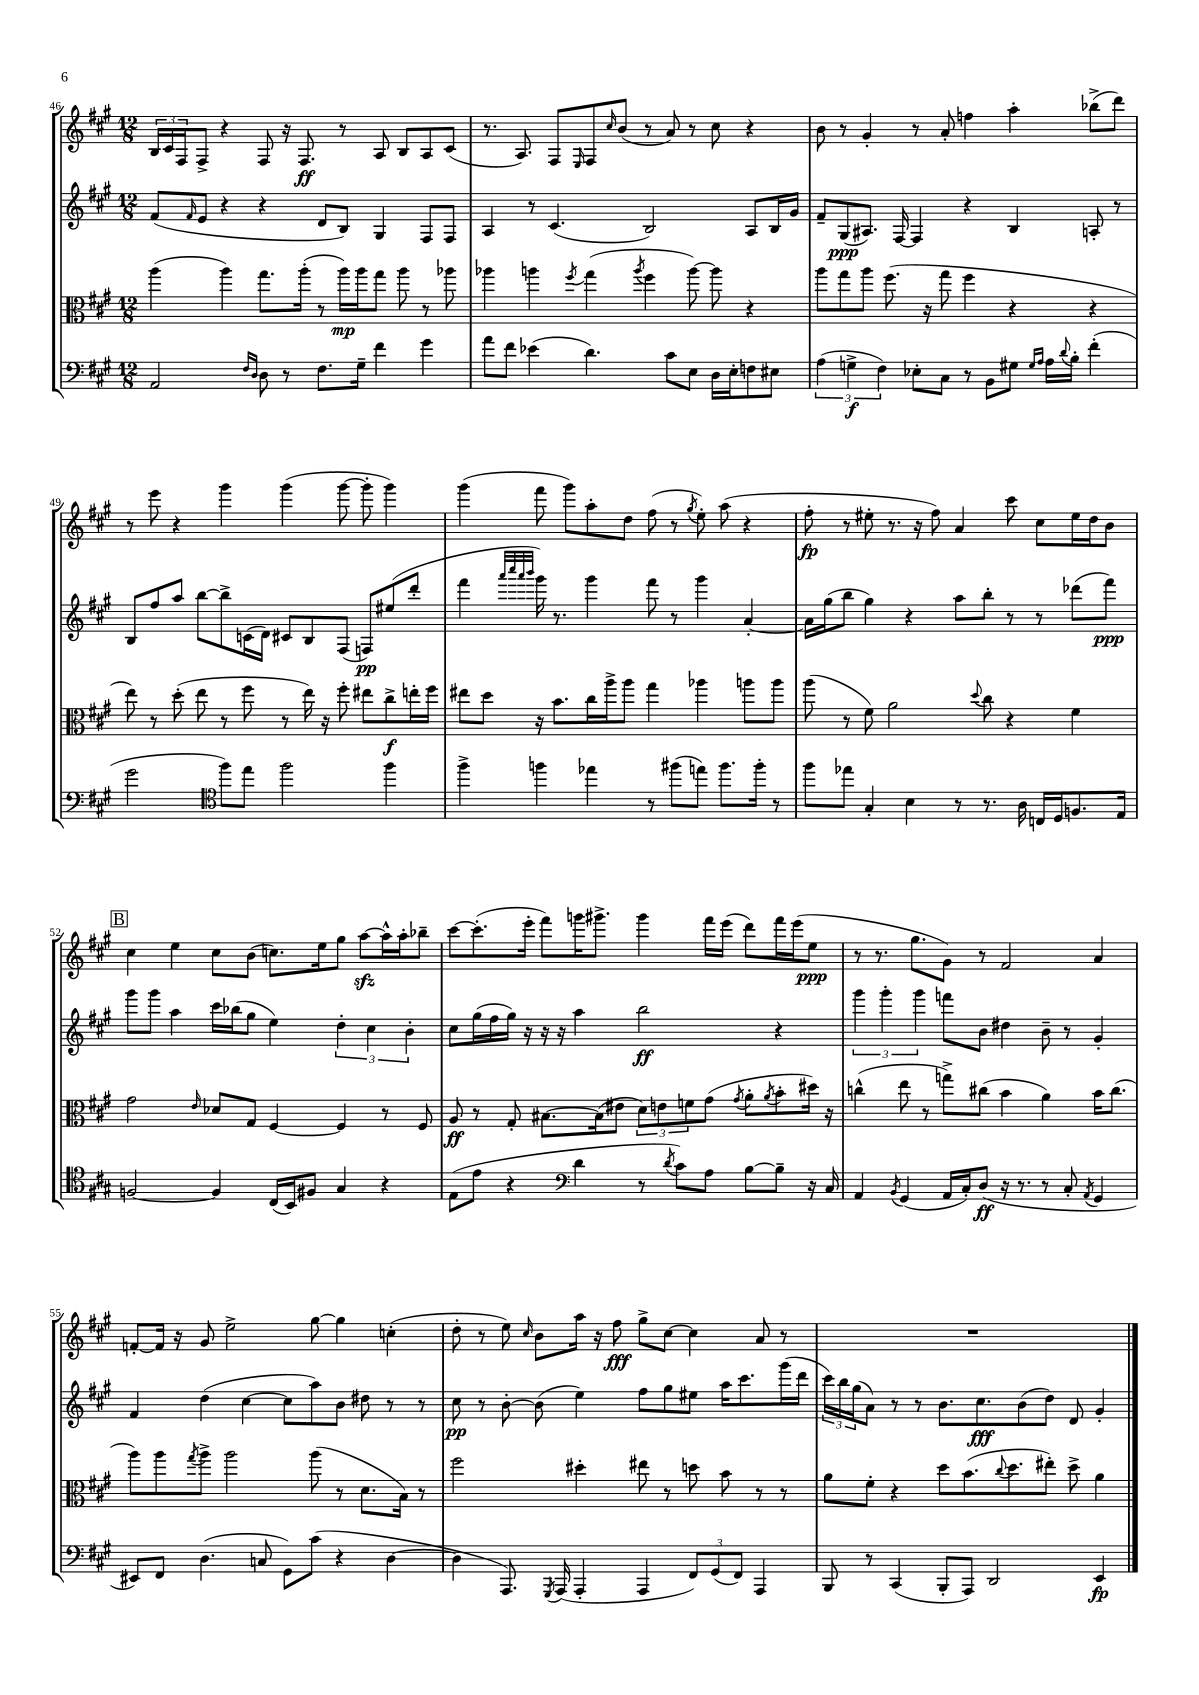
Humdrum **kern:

**kern	**kern	**kern	**kern
*staff4	*staff3	*staff2	*staff1
*clefF4	*clefC3	*clefG2	*clefG2
*k[f#c#g#]	*k[f#c#g#]	*k[f#c#g#]	*k[f#c#g#]
*M12/8	*M12/8	*M12/8	*M12/8
2AA	(4aa	(8f#	24B
.	.	.	24c#
.	.	.	24F#
.	.	16qqf#	.
.	.	8e	8F#^
.	4aa)	4r	4r
16qqF#	.	.	.
16qqD	.	.	.
8D	8.gg#	4r	8F#
8r	.	.	16r
.	(16aa'	.	8.F#
8.F#	8r	8d	.
.	16aa)	8B)	8r
16G#~	16aa	.	.
4f#	8gg#	4G#	8A
.	8aa	.	8B
4g#	8r	8F#	8A
.	8aa-	8F#	(8c#
=	=	=	=
8a	4aa-	4A	8.r
8f#	.	.	.
.	.	.	8.A)
(4e-	4aa	8r	.
.	.	(4.c#	8F#
.	8qff#	.	16qqE
4.d)	(4gg#	.	8F#
.	.	.	16qqcc#
.	.	.	(8b
.	8qaa	.	.
.	4ff#	2B)	8r
8c#	.	.	8a)
8E	[8aa)	.	8r
16D	8aa]	.	8cc#
16E'	.	.	.
8F	4r	8A	4r
8E#	.	16B	.
.	.	16g#	.
=	=	=	=
(6A	8aa	8f#~	8b
.	8gg#	(8G#	8r
6G^	.	.	.
.	8aa	8.A#)	4g#'
6F#)	.	.	.
.	(8.ff#	.	.
.	.	[16F#	.
8E-'	.	4F#]	8r
.	16r	.	.
8C#	8gg#	.	8a'
8r	4ff#	4r	4ff
8BB	.	.	.
8G#	4r	4B	4aa'
16qqG#	.	.	.
16qqA	.	.	.
16A	.	.	.
8qqd	.	.	.
16B'	.	.	.
(4f#'	4r	8A'	(8bb-^
.	.	8r	8ddd)
=	=	=	=
2g#	8ee)	8B	8r
.	8r	8ff#	8eee
.	(8dd'	8aa	4r
.	8ee	[8bb	.
*clefC4	*	*	*
8ff#)	8r	8bb^]	4ggg#
8ee	8ff#	(16c	.
.	.	16d)	.
2ff#	8r	8c#	(4ggg#
.	16ee)	8B	.
.	16r	.	.
.	8ff#'	(8F#	[8ggg#
.	8ee#	8F)	8ggg#']
4ff#	8cc#^	(8ee#	4ggg#)
.	16ee'	8ddd'	.
.	16ff#	.	.
=	=	=	=
4ff#^	8ee#	4fff#	(4ggg#
.	8dd	.	.
.	.	32qqaaa	.
.	.	32qqcccc#	.
.	.	32qqaaa	.
.	.	32qqbbb	.
4ff	16r	16ggg#)	8fff#
.	8.b	8.r	.
.	.	.	8ggg#)
4ee-	16cc#	4ggg#	8aa'
.	16aa^	.	.
.	8aa	.	8dd
8r	4gg#	8fff#	(8ff#
(8ff#	.	8r	8r
.	.	.	8qgg#
8ee)	4aa-	4ggg#	8ee')
8.ff#	.	.	(8aa
.	8aa	[4a'	4r
16ff#'	.	.	.
8r	8aa	.	.
=	=	=	=
8ff#	(8aa	16a]	8ff#'
.	.	(16gg#	.
8ee-	8r	8bb	8r
4G#'	8f#)	4gg#)	8ee#'
.	2a	.	8.r
4B	.	4r	.
.	.	.	16r
.	.	.	8ff#)
8r	.	8aa	4a
.	8qqdd	.	.
8.r	8cc#	8bb'	.
.	4r	8r	8ccc#
16A	.	.	.
16C	.	8r	8cc#
16D	.	.	.
8.F	4f#	(8ddd-	16ee#
.	.	.	16dd
.	.	8fff#)	8b
16E	.	.	.
=	=	=	=
[2F	2g#	8ggg#	4cc#
.	.	8ggg#	.
.	.	4aa	4ee
.	16qqe	.	.
4F]	8d-	16ccc#	8cc#
.	.	(16bb-	.
.	8G#	8gg#	(8b
(16C#	[4F#	4ee)	8.cc)
16BB)	.	.	.
8F#	.	.	.
.	.	.	16ee
4G#	4F#]	6dd'	8gg#
.	.	.	[8aa
.	.	6cc#	.
4r	8r	.	16aa^^]
.	.	.	16aa'
.	.	6b'	.
.	8F#	.	8bb-~
=	=	=	=
(8E	8A	8cc#	[8ccc#
8e	8r	(16gg#	(8.ccc#']
.	.	16ff#	.
4r	8G#'	16gg#)	.
.	.	16r	16eee'
.	[8.B#	16r	8fff#)
.	.	16r	.
*clefF4	*	*	*
4d	.	4aa	16ggg
.	(16B#]	.	8.ggg#^
.	8e#	.	.
8r	12d)	2bb	4ggg#
.	12e	.	.
8qd	.	.	.
8c#)	.	.	.
.	12f	.	.
8A	(8g#	.	16fff#
.	.	.	(16eee
.	8qg#	.	.
[8B	8a'	.	8ddd)
.	8qa	.	.
8B~]	8b'	4r	16fff#
.	.	.	(16eee
16r	16dd#)	.	8ee
16C#	16r	.	.
=	=	=	=
4AA	(4cc^^	6ggg#	8r
.	.	.	8.r
.	.	6ggg#'	.
8qBB	.	.	.
(4GG#	8ee	.	.
.	.	.	8.gg#
.	.	6ggg#	.
.	8r	.	.
16AA	8gg^)	8fff	8g#)
16C#')	.	.	.
(8D	(8cc#	8b	8r
16r	4b	4dd#	2f#
8.r	.	.	.
8r	4a)	8b~	.
8C#'	.	8r	.
8qAA	.	.	.
4GG#	16b	4g#'	4a
.	(8.cc#	.	.
=	=	=	=
8EE#)	8aa)	4f#	[8f'
8FF#	8aa	.	16f]
.	.	.	16r
.	8qgg#	.	.
(4.D	8aa^	(4dd	8g#
.	2aa	.	2ee^
.	.	[4cc#	.
8C	.	.	.
8GG#)	.	8cc#]	.
(8c#	(8aa	8aa)	[8gg#
4r	8r	8b	4gg#]
.	8.d	8dd#	.
[4D	.	8r	(4cc'
.	16B)	.	.
.	8r	8r	.
=	=	=	=
4D]	2ff#	8cc#	8dd'
.	.	8r	8r
8.AAA)	.	[8b'	8ee)
.	.	.	16qqcc#
.	.	(8b]	8b
8qGGG#	.	.	.
(16AAA	.	.	.
4AAA'	4dd#'	4ee)	16aa
.	.	.	16r
.	.	.	8ff#
4AAA	8ee#	8ff#	8gg#^
.	8r	8gg#	[8cc#
12FF#)	8dd	8ee#	4cc#]
(12GG#	.	.	.
.	8b	16aa	.
12FF#)	.	.	.
.	.	8.ccc#	.
4AAA	8r	.	8a
.	8r	(16ggg#	8r
.	.	16ddd	.
=	=	=	=
8BBB	8a	24ccc#)	1.r
.	.	24bb	.
.	.	(24gg#	.
8r	8f#'	8a)	.
(4CC#	4r	8r	.
.	.	8r	.
8BBB'	8dd	8.b	.
8AAA)	(8.b	.	.
.	.	8.cc#	.
2DD	.	.	.
.	8qqcc#	.	.
.	8.dd	.	.
.	.	(8b	.
.	8ee#')	8dd)	.
.	8dd^	8d	.
4EE	4a	4g#'	.
==	==	==	==
*-	*-	*-	*-
